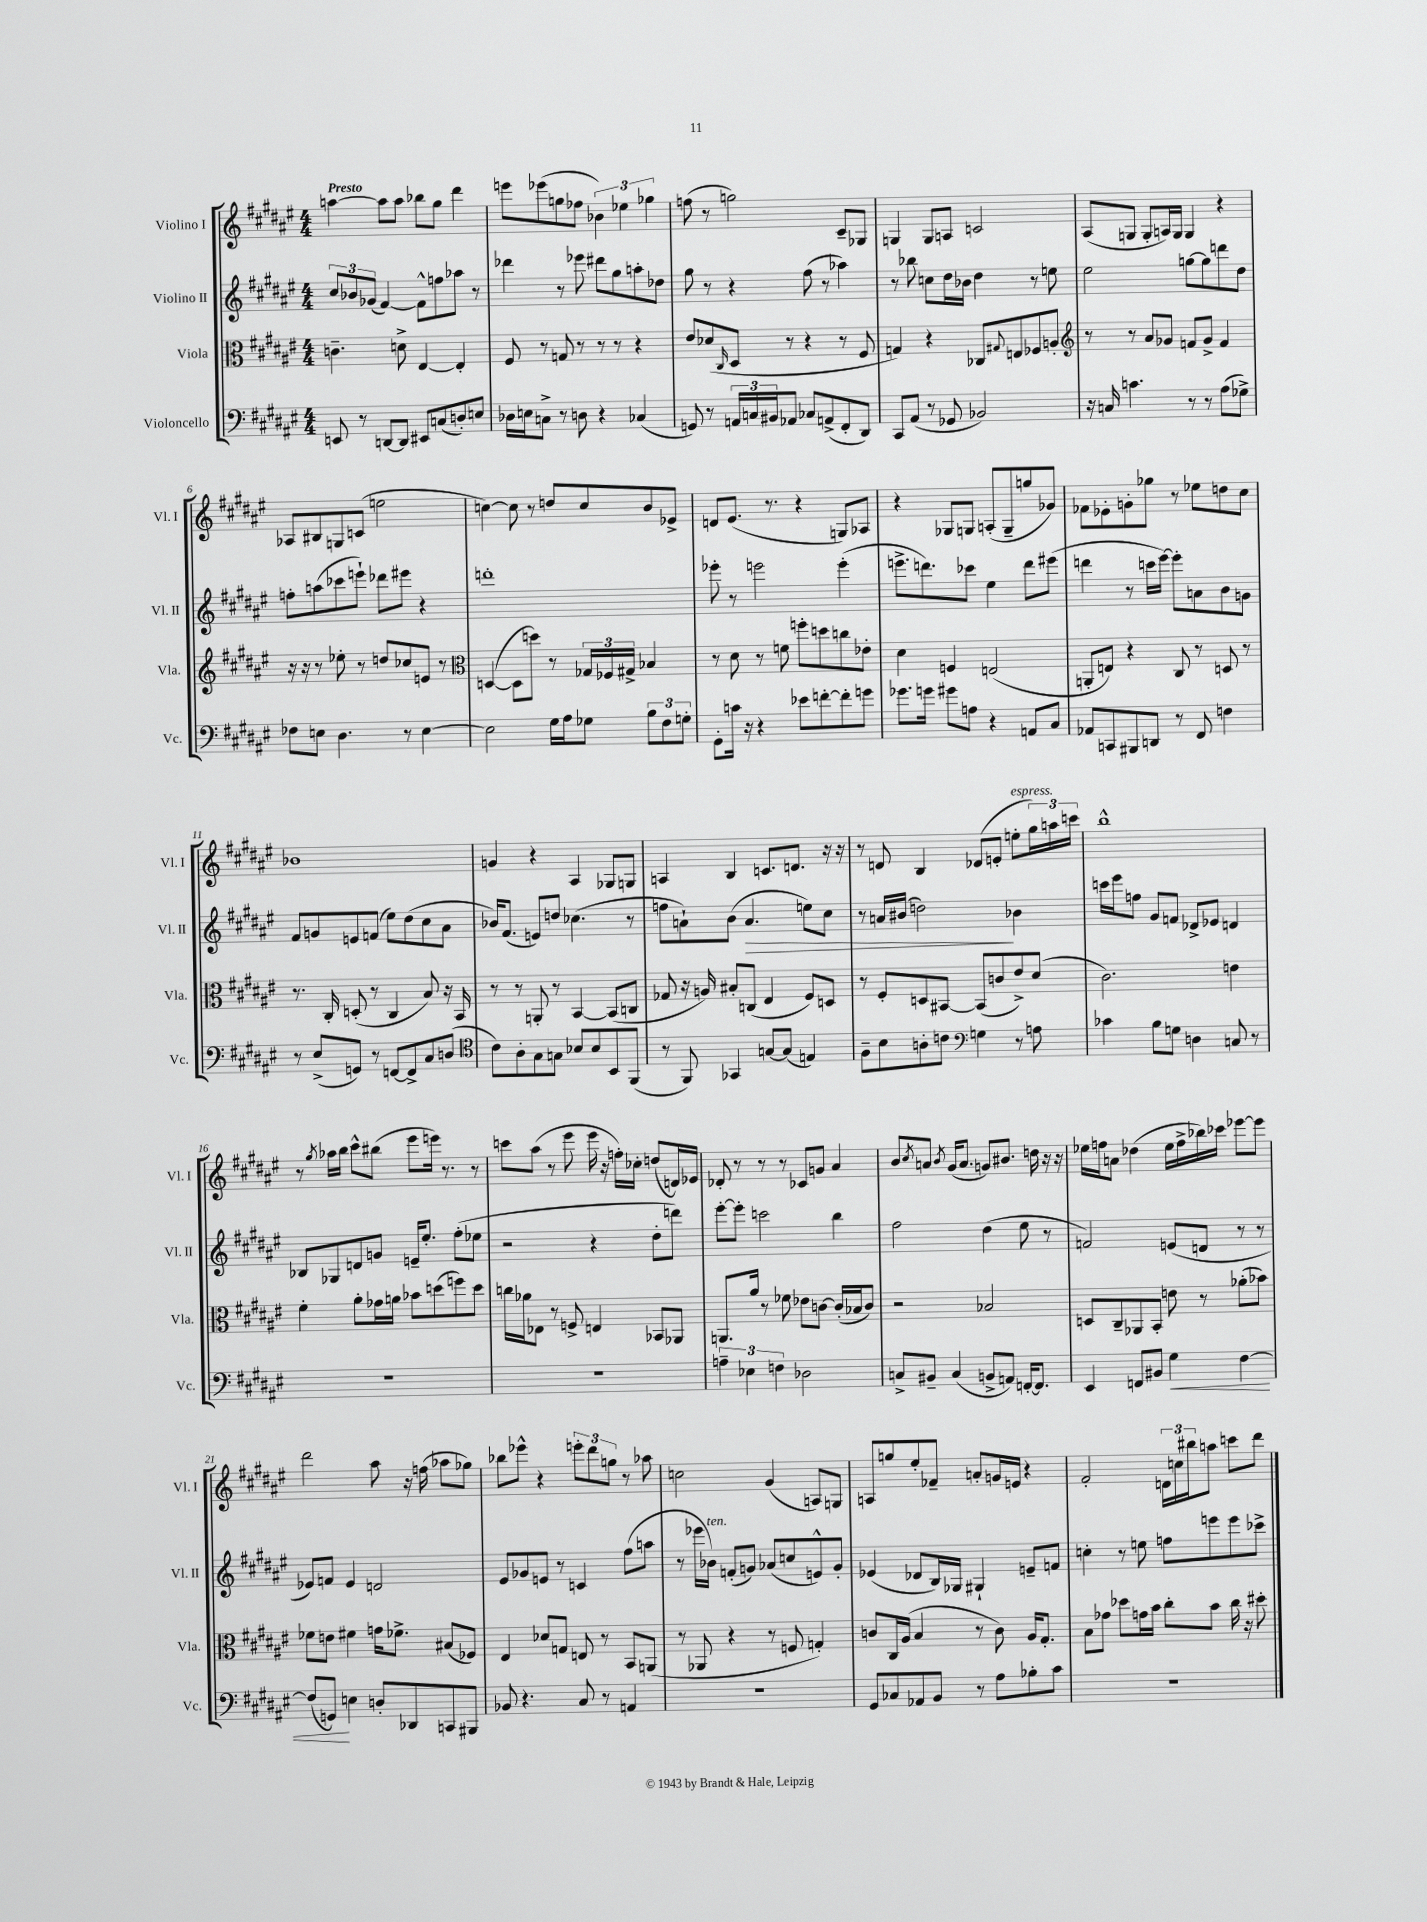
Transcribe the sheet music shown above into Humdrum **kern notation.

**kern	**kern	**kern	**kern
*staff4	*staff3	*staff2	*staff1
*clefF4	*clefC3	*clefG2	*clefG2
*k[f#c#g#d#a#e#]	*k[f#c#g#d#a#e#]	*k[f#c#g#d#a#e#]	*k[f#c#g#d#a#e#]
*M4/4	*M4/4	*M4/4	*M4/4
8EE	4.c~	12cc#	[4aa
.	.	12b-	.
8r	.	.	.
.	.	(12g-	.
[8DD	.	[4f#)	8aa]
8DD]	8d^	.	8aa
8EE#	[4E#	8f#^^]	8bb-
(8C	.	8ff	8gg#
8D')	4E#']	8aa-	4ddd#
8E	.	8r	.
=	=	=	=
16D-	8F#	4ddd-	8eee
16E	.	.	.
8C^	8r	.	(8eee-
8r	8G	8r	8gg
8D	8r	8eee-	8ff-
4r	8r	8ddd#	6b-)
.	8r	8gg#	.
.	.	.	6ee-
(4C-	4r	8aa'	.
.	.	.	6gg-
.	.	8dd-	.
=	=	=	=
8GG)	8e#	8gg#	(8ff
8r	(8d-	8r	8r
.	16qqC#	.	.
24AA	8D#	4r	2gg)
24C	.	.	.
24BB#	.	.	.
8AA-	8r	.	.
8C-	4r	(8ff#	.
(8AA^	.	8r	.
8FF#'	8r	4aa-)	8c#~
8DD#)	8F#	.	8G-
=	=	=	=
8CC#	4G)	8r	4G
(8AA#	.	8bb-	.
8r	4r	8cc	8G
8GG-	.	16dd#	8A
.	.	16b-	.
2BB-)	8C-	4dd#	2c
.	8qqG#	.	.
.	8E	.	.
.	8F-	8r	.
.	8A'	8ee	.
=	=	=	=
*	*clefG2	*	*
16r	8r	2ee#	(8A#
16C	.	.	.
4.c	8r	.	8G
.	8a#	.	8G'
.	8g-	.	16A)
.	.	.	16G
8r	8f	[8gg	4G
8r	8g-^	8gg]	.
(8A#	4f	8ddd	4r
8G-^)	.	8dd#	.
=	=	=	=
8F-	16r	8ff'	8A-
.	16r	.	.
8E	8r	(8aa	8B#
4.D#	8ee-'	8ccc-	8G
.	8r	8eee`)	(8c
.	8dd	8ddd-	2ee
8r	8cc-	8eee#	.
[4E	8e	4r	.
.	8r	.	.
=	=	=	=
*	*clefC3	*	*
2E]	([4D	1ddd'	[4cc)
.	8D]	.	8cc]
.	8dd)	.	8r
16G#	8r	.	8dd
16A#	.	.	.
8G-	24G-	.	8cc
.	24F-	.	.
.	24G#^	.	.
12B	4B-	.	8b
12F#	.	.	.
.	.	.	8e-^
12G'	.	.	.
=	=	=	=
8GG#'	8r	8eee-'	8d
16c	8d#	8r	(8.e#
16r	.	.	.
4r	8r	2eee	.
.	.	.	8.r
.	8f	.	.
8e-	8ff'	.	4r
[8f'	8dd	.	.
8f']	8cc	(4eee'	8G)
8g	8e-'	.	8A-
=	=	=	=
8.g-	4d#	8.eee^	4r
16g	.	8.ddd)	.
8g#	4F	.	8G-
8A	.	8ccc-	8G
4r	(2E	4ee#	(8A'
.	.	.	8G~
8AA	.	8ddd	8gg
8C#	.	(8eee#	8g-)
=	=	=	=
8AA-	8AA'	4ddd	8f-
8CC	8E)	.	8e-'
8BBB#	4r	8r	8g'
8DD	.	16ccc	8gg-
.	.	[16eee#)	.
8r	8C#	8eee#']	8r
8FF#	8r	8a	8ee-
4F	8D	8b	8dd
.	8r	8g	8cc#
=	=	=	=
8r	8.r	8f#	1b-
(8E#^	.	8g	.
.	16C#'	.	.
8GG)	(8D'	8e	.
8r	8r	(8f	.
[8FF	4C#	8ee#)	.
8FF^]	.	(8dd#	.
8C#	8B)	8cc#	.
(8D	16r	8a#	.
.	16BB	.	.
=	=	=	=
*clefC4	*	*	*
8c#)	8r	16b-)	4g
.	.	(8.f#	.
8A#'	8r	.	.
8G#	8AA'	8e)	4r
8G	8r	8dd	.
8B-	[4BB	(4.cc-	4A#
8B-	.	.	.
8BB	(8BB]	.	8G-
(8FF#	8C	8r	8G
=	=	=	=
8r	8G-	8ff	4A
8FF#)	16r	8a`)	.
.	16A)	.	.
4GG-	8B#'	(8b	4B
.	(8C	4.a	.
[8G	4E#	.	8.c
(8G]	.	.	.
.	.	.	8.d
4E)	8F#)	8ee)	.
.	8D	8cc#	16r
.	.	.	16r
=	=	=	=
8F#~	8r	8r	8r
8B	8F#'	16a	8d
.	.	(16b#	.
8A'	8D	2dd)	4B
8c	[8BB#	.	.
*clefF4	*	*	*
4G	(8BB#]	.	(8d-
.	8c	.	8e'
8r	8e#^)	4b-	8ee'
8A	(8d#	.	24gg#)
.	.	.	24aa
.	.	.	24ccc
=	=	=	=
4c-	2.c#)	16ccc	1bb^^
.	.	16eee#	.
.	.	8ff	.
8B	.	8g#	.
8G	.	8f	.
4D	.	8d-^	.
.	.	8e-	.
8C	4e	4d	.
8r	.	.	.
=	=	=	=
1r	4f#'	8B-	8r
.	.	.	8qgg#
.	.	8G-	16aa-
.	.	.	16bb
.	8a#'	8d	8ccc#^^
.	16g-	8g	(8bb#
.	16a	.	.
.	8b-	16e~	8eee#
.	.	8.ee#'	.
.	(8dd	.	16eee)
.	.	.	8.r
.	8ff)	(8ff#'	.
.	8dd	8ee-	8r
=	=	=	=
1r	16cc	2r	8ccc
.	16a-	.	.
.	8E-	.	(8aa#
.	8r	.	8r
.	8F^	.	8eee#
.	4E	4r	16eee#
.	.	.	16r
.	.	.	16ff')
.	.	.	16cc-'
.	8BB-	8dd#'	(8dd
.	8AA-	8ddd)	16d)
.	.	.	16e-
=	=	=	=
6A~	8.AA	[8eee#'	8d-'
.	.	8eee#']	8r
6E-	.	.	.
.	16a#	.	.
.	8r	2ccc	8r
6F	.	.	.
.	8f-	.	8r
2D-	8e-	.	8c-
.	[8c	.	8g
.	(16c']	4bb	4a#
.	16B-	.	.
.	8c)	.	.
=	=	=	=
8C^	2r	2ff#	8b
.	.	.	8qcc#
8BB#~	.	.	8a
.	.	.	8qb
(4C	.	.	(16g#
.	.	.	8.a
8BB^	2B-	(4dd#	8g)
8AA)	.	.	8.b#
[16FF'	.	8ee#	.
8.FF]	.	.	16dd
.	.	8r	16r
.	.	.	16r
=	=	=	=
4EE#	8D	2f)	16ee-
.	.	.	16ff
.	8C#~	.	8a
8FF	8AA-	.	(4dd-
8BB#	8BB'	.	.
4G#	8e	(8e	16ee-
.	.	.	16ff^
.	8r	8d	16bb-)
.	.	.	16ccc-
[4F#	(8a-'	8r	[8eee-
.	8b-)	8r	8eee-]
=	=	=	=
(8F#]	8f-	8e-)	2ddd#
8GG)	8e	8f	.
4E	4f#	4e-	.
8D'	16g	2d	8aa#
.	8.f-^	.	.
8DD-	.	.	16r
.	.	.	(16ff
8CC	(8B#	.	8aa-
8BBB#	8F-)	.	8gg-)
=	=	=	=
8BB-	4E#	8e#	8bb-
4.r	.	8g-	8eee-^^
.	8d-	8e	4r
.	8G	8r	.
8C#	8E	4c	12eee'
.	.	.	12ddd#
8r	8r	.	.
.	.	.	12gg
4AA	8BB	(8ff#	8r
.	(8AA	8aa	8aa-
=	=	=	=
1r	8r	8r	2cc
.	8AA-	16eee-	.
.	.	16b-)	.
.	4r	(8f'	.
.	.	8g)	.
.	8r	(8a-	(4g#
.	8F	8cc	.
.	4G')	8e^^)	8A)
.	.	8g'	8G
=	=	=	=
8GG#	8c	(4e-	8A
8C-	16C#	.	8gg
.	(16A#	.	.
8AA-	4B	8d-	8ee#'
8BB	.	16B)	8f-~
.	.	16G-	.
8r	8r	4G#`	8a'
8A#	8c)	.	16g
.	.	.	16e
8B-'	16A#	8e~	4r
.	8.G#'	.	.
8c#	.	8f	.
=	=	=	=
1r	8B	4cc'	2f#'
.	8g-	.	.
.	8dd-	8r	.
.	16g	8ee	.
.	16b	.	.
.	8cc#'	8ff	24d
.	.	.	24cc
.	.	.	24bb#
.	8b	8eee	8aa
.	16cc#	8eee	8ccc
.	16r	.	.
.	8dd#'	8ccc-^	8ddd#
==	==	==	==
*-	*-	*-	*-
